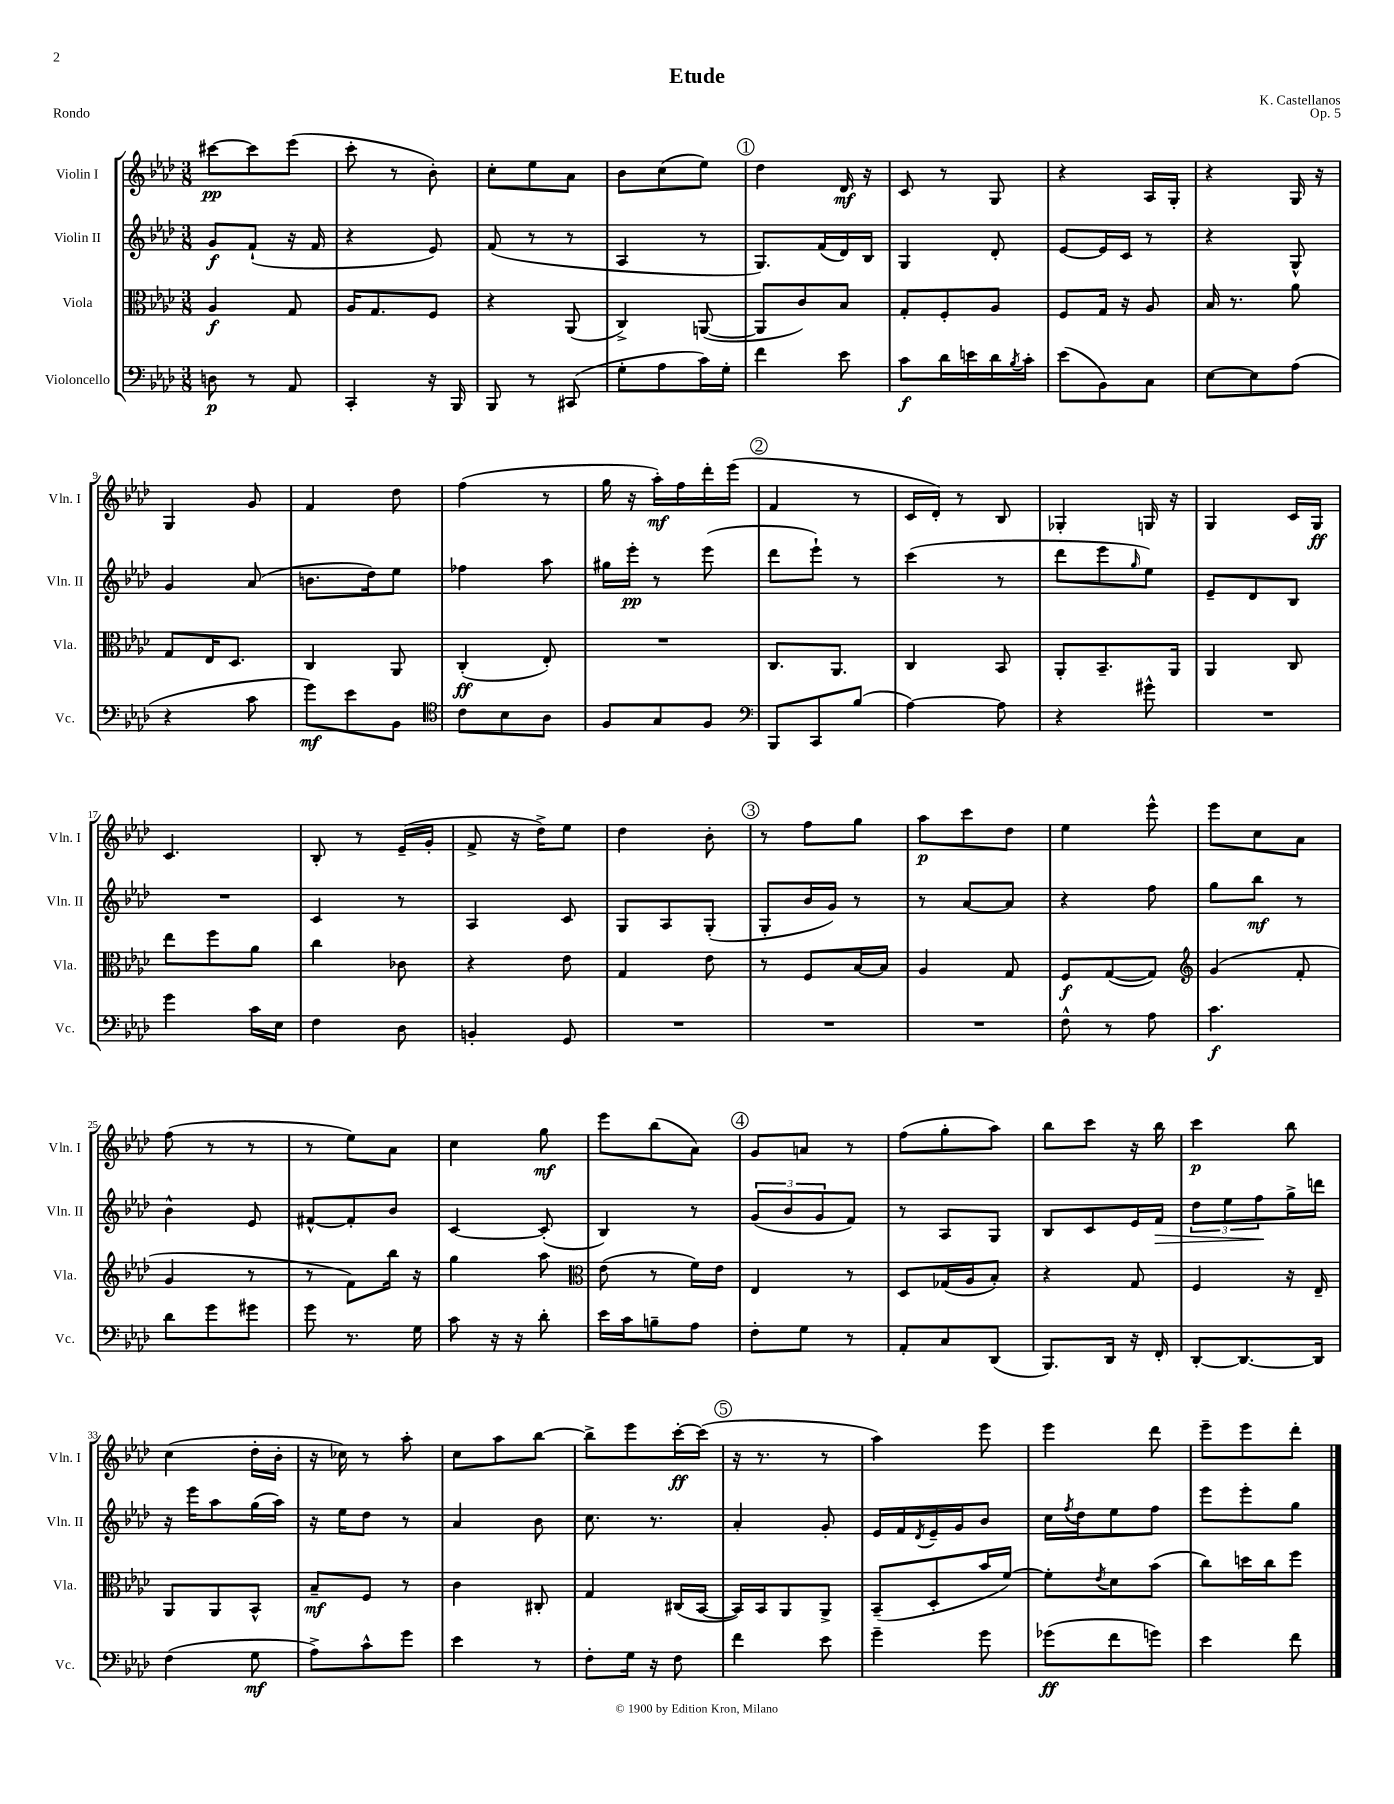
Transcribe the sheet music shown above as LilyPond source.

\header { title = "Etude" composer = "K. Castellanos" opus = "Op. 5" piece = "Rondo" }
<<
\new StaffGroup <<
\new Staff = "s0" \with { instrumentName = "Violin I" shortInstrumentName = "Vln. I" } {
    \clef treble \key aes \major \numericTimeSignature \time 3/8
    cis'''8~\pp cis'''8 ees'''8( |
    c'''8-. r8 bes'8-.) |
    c''8-. ees''8 aes'8 |
    bes'8 c''8( ees''8) |
    \mark \markup { \circle "1" } des''4 des'16\mf r16 |
    c'8 r8 g8 |
    r4 aes16 g16-. |
    r4 g16 r16 |
    g4 g'8 |
    f'4 des''8 |
    f''4( r8 |
    g''16 r16 aes''16-.\mf) f''16 des'''16-. ees'''16( |
    \mark \markup { \circle "2" } f'4 r8 |
    c'16 des'16-.) r8 bes8 |
    ges4-. g16 r16 |
    g4 c'16 g16\ff |
    c'4. |
    bes8-. r8 ees'16--( g'16-. |
    f'8-> r16 des''16->) ees''8 |
    des''4 bes'8-. |
    \mark \markup { \circle "3" } r8 f''8 g''8 |
    aes''8\p c'''8 des''8 |
    ees''4 ees'''8-^ |
    ees'''8 c''8 aes'8 |
    f''8( r8 r8 |
    r8 ees''8) aes'8 |
    c''4 g''8\mf |
    ees'''8 bes''8( aes'8) |
    \mark \markup { \circle "4" } g'8 a'8 r8 |
    f''8( g''8-. aes''8) |
    bes''8 c'''8 r16 bes''16 |
    c'''4\p bes''8 |
    c''4( des''16-. bes'16-. |
    r16 ces''16) r8 aes''8-. |
    c''8 aes''8 bes''8~ |
    bes''8-> ees'''8 c'''16~-.\ff c'''16( |
    \mark \markup { \circle "5" } r16 r8. r8 |
    aes''4) ees'''8 |
    ees'''4 des'''8 |
    ees'''8-- ees'''8 des'''8-. \bar "|." |
}
\new Staff = "s1" \with { instrumentName = "Violin II" shortInstrumentName = "Vln. II" } {
    \clef treble \key aes \major \numericTimeSignature \time 3/8
    g'8\f f'8-!( r16 f'16 |
    r4 ees'8) |
    f'8( r8 r8 |
    aes4 r8 |
    \mark \markup { \circle "1" } g8.) f'16( des'16) bes16 |
    g4 des'8-. |
    ees'8~ ees'16 c'16 r8 |
    r4 g8-^ |
    g'4 aes'8( |
    b'8. des''16) ees''8 |
    fes''4 aes''8 |
    gis''16 ees'''16-.\pp r8 ees'''8( |
    \mark \markup { \circle "2" } des'''8 ees'''8-!) r8 |
    c'''4( r8 |
    des'''8 ees'''8 \grace { g''16 } ees''8) |
    ees'8-- des'8 bes8 |
    R4. |
    c'4 r8 |
    aes4 c'8 |
    g8 aes8 g8-.( |
    \mark \markup { \circle "3" } g8-. bes'16 g'16) r8 |
    r8 aes'8~ aes'8 |
    r4 f''8 |
    g''8 bes''8\mf r8 |
    bes'4-^ ees'8 |
    fis'8~-^ fis'8-. bes'8 |
    c'4~ c'8-.( |
    bes4) r8 |
    \mark \markup { \circle "4" } \tuplet 3/2 { g'8( bes'8 g'8 } f'8) |
    r8 aes8 g8 |
    bes8 c'8 ees'16 f'16\> |
    \tuplet 3/2 { des''8 ees''8 f''8\! } g''16-> d'''16 |
    r16 ees'''16 aes''8 g''16( aes''16) |
    r16 ees''16 des''8 r8 |
    aes'4 bes'8 |
    c''8. r8. |
    \mark \markup { \circle "5" } aes'4-. g'8-. |
    ees'16 f'16 \acciaccatura { des'8 } ees'16-- g'16 bes'8 |
    c''16 \acciaccatura { f''8 } des''16 ees''8 f''8 |
    ees'''8 ees'''8-. g''8 \bar "|." |
}
\new Staff = "s2" \with { instrumentName = "Viola" shortInstrumentName = "Vla." } {
    \clef alto \key aes \major \numericTimeSignature \time 3/8
    aes4\f g8 |
    aes16 g8. f8 |
    r4 aes,8( |
    c4->) a,8~( |
    \mark \markup { \circle "1" } a,8 c'8) bes8 |
    g8-. f8-. aes8 |
    f8 g16 r16 aes8 |
    bes16 r8. aes'8 |
    g8 ees16 des8. |
    c4 aes,8 |
    c4-.\ff( ees8-.) |
    R4. |
    \mark \markup { \circle "2" } c8. aes,8. |
    c4 bes,8 |
    aes,8-. bes,8.-- aes,16 |
    aes,4 c8 |
    ees''8 f''8 aes'8 |
    c''4 ces'8 |
    r4 ees'8 |
    g4 ees'8 |
    \mark \markup { \circle "3" } r8 f8 bes16~ bes16 |
    aes4 g8 |
    f8\f g8~( g8) |
    \clef treble g'4( f'8-. |
    g'4 r8 |
    r8 f'8) bes''16 r16 |
    g''4 aes''8 |
    \clef alto ees'8( r8 f'16) ees'16 |
    \mark \markup { \circle "4" } ees4 r8 |
    des8 ges16( aes16 bes8-.) |
    r4 g8 |
    f4 r16 ees16-- |
    aes,8 aes,8 bes,8-^ |
    bes8--\mf f8 r8 |
    c'4 cis8-. |
    g4 cis16( bes,16~ |
    \mark \markup { \circle "5" } bes,16) bes,16 aes,8 aes,8-> |
    bes,8--( des8-. bes'16 f'16~) |
    f'8-. \acciaccatura { ees'8 } des'8 bes'8( |
    c''8) d''16 c''16 f''8 \bar "|." |
}
\new Staff = "s3" \with { instrumentName = "Violoncello" shortInstrumentName = "Vc." } {
    \clef bass \key aes \major \numericTimeSignature \time 3/8
    d8\p r8 aes,8 |
    c,4-. r16 bes,,16 |
    bes,,8 r8 cis,8( |
    g8-. aes8 c'16) g16-. |
    \mark \markup { \circle "1" } f'4 ees'8 |
    c'8\f des'16 e'16 des'16 \acciaccatura { bes8 } c'16-. |
    ees'8( bes,8) c8 |
    ees8~ ees8 aes8( |
    r4 c'8 |
    g'8\mf) ees'8 bes,8 |
    \clef tenor c'8 bes8 aes8 |
    f8 g8 f8 |
    \mark \markup { \circle "2" } \clef bass bes,,8 c,8 bes8( |
    aes4~) aes8 |
    r4 gis'8-^ |
    R4. |
    g'4 c'16 ees16 |
    f4 des8 |
    b,4-. g,8 |
    R4. |
    \mark \markup { \circle "3" } R4. |
    R4. |
    f8-^ r8 aes8 |
    c'4.\f |
    des'8 g'8 gis'8 |
    g'8 r8. g16 |
    c'8 r16 r16 des'8-. |
    ees'16 c'16 b8-- aes8 |
    \mark \markup { \circle "4" } f8-. g8 r8 |
    aes,8-. c8 des,8( |
    bes,,8.) des,16 r16 f,16-. |
    des,8~-. des,8.~ des,16 |
    f4( g8\mf |
    aes8->) c'8-^ g'8 |
    ees'4 r8 |
    f8-. g16 r16 f8 |
    \mark \markup { \circle "5" } f'4 ees'8 |
    g'4-- g'8 |
    ges'8\ff( f'8 g'8) |
    ees'4 f'8 \bar "|." |
}
>>
>>
